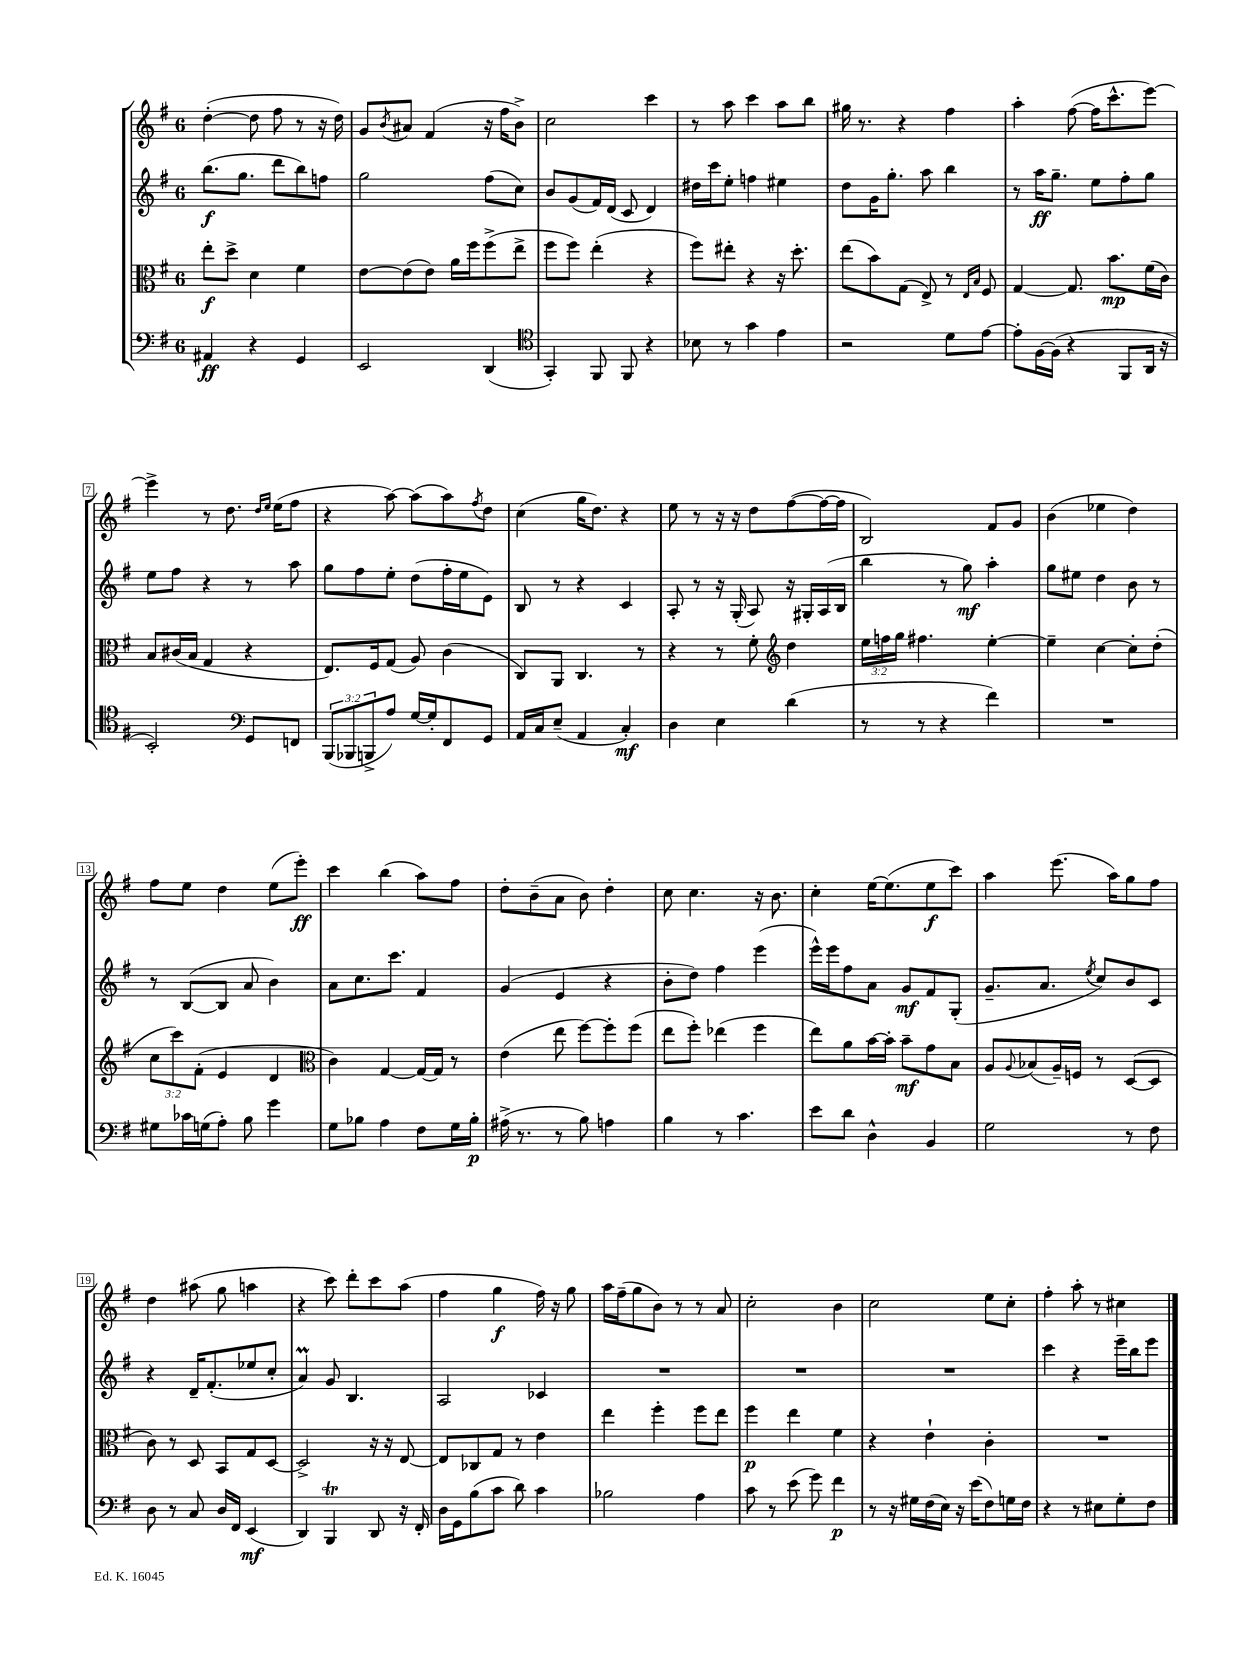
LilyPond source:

<<
\new StaffGroup <<
\new Staff = "s0" {
    \clef treble \key g \major \once \override Staff.TimeSignature.style = #'single-digit \time 6/8
    d''4~-.( d''8 fis''8 r8 r16 d''16) |
    g'8 \acciaccatura { b'8 } ais'8 fis'4( r16 fis''16 b'8->) |
    c''2 c'''4 |
    r8 a''8 c'''4 a''8 b''8 |
    gis''16 r8. r4 fis''4 |
    a''4-. fis''8~( fis''16 c'''8.-^ e'''8~) |
    e'''4-> r8 d''8. \grace { d''16 e''16 } e''16( fis''8 |
    r4 a''8~) a''8( a''8) \acciaccatura { fis''8 } d''8 |
    c''4( g''16 d''8.) r4 |
    e''8 r8 r16 r16 d''8 fis''8~( fis''16~ fis''16 |
    b2) fis'8 g'8 |
    b'4( ees''4 d''4) |
    fis''8 e''8 d''4 e''8( e'''8-.\ff) |
    c'''4 b''4( a''8) fis''8 |
    d''8-. b'8--( a'8 b'8) d''4-. |
    c''8 c''4. r16 b'8. |
    c''4-. e''16~ e''8.( e''8\f c'''8) |
    a''4 e'''8.( a''16) g''8 fis''8 |
    d''4 ais''8( g''8 a''4 |
    r4 c'''8) d'''8-. c'''8 a''8( |
    fis''4 g''4\f fis''16) r16 g''8 |
    a''16 fis''16--( g''8 b'8) r8 r8 a'8 |
    c''2-. b'4 |
    c''2 e''8 c''8-. |
    fis''4-. a''8-. r8 cis''4 \bar "|." |
}
\new Staff = "s1" {
    \clef treble \key g \major \once \override Staff.TimeSignature.style = #'single-digit \time 6/8
    b''8.\f( g''8. d'''8 b''8) f''8 |
    g''2 fis''8( c''8) |
    b'8 g'8( fis'16) d'16( c'8 d'4) |
    dis''16 c'''16 e''8-. f''4 eis''4 |
    d''8 g'16 g''8.-. a''8 b''4 |
    r8 a''16\ff g''8.-- e''8 fis''8-. g''8 |
    e''8 fis''8 r4 r8 a''8 |
    g''8 fis''8 e''8-. d''8( fis''16-. e''16 e'8) |
    b8 r8 r4 c'4 |
    a8-. r8 r16 g16-.( a8) r16 gis16-. a16( b16 |
    b''4 r8 g''8\mf) a''4-. |
    g''8 eis''8 d''4 b'8 r8 |
    r8 b8~( b8 a'8 b'4) |
    a'8 c''8. c'''8. fis'4 |
    g'4( e'4 r4 |
    b'8-. d''8) fis''4 e'''4( |
    e'''16-^) e'''16 fis''8 a'8 g'8\mf fis'8 g8-.( |
    g'8.-- a'8. \acciaccatura { e''8 } c''8) b'8 c'8 |
    r4 d'16-- fis'8.-.( ees''8 c''8-. |
    a'4\prall) g'8 b4. |
    a2 ces'4 |
    R2. |
    R2. |
    R2. |
    c'''4 r4 e'''16-- b''16 e'''8 \bar "|." |
}
\new Staff = "s2" {
    \clef alto \key g \major \once \override Staff.TimeSignature.style = #'single-digit \time 6/8 \override Staff.TupletNumber.text = #tuplet-number::calc-fraction-text
    e''8-.\f d''8-> d'4 fis'4 |
    e'8~ e'8( e'8) a'16 fis''16 fis''8->( e''8-> |
    fis''8 fis''8) e''4-.( r4 |
    fis''8) eis''8-. r4 r16 d''8.-. |
    e''8( b'8) g8( e8->) r8 \grace { e16 b16 } fis8 |
    g4~ g8. b'8.\mp fis'16( c'16) |
    b8 cis'16( b16 g4 r4 |
    e8.) fis16 g8( a8) c'4( |
    c8) a,8 c4. r8 |
    r4 r8 fis'8-. \clef treble d''4 |
    \tuplet 3/2 { e''16 f''16 g''16 } fis''4. e''4~-. |
    e''4-- c''4~ c''8-. d''8-.( |
    \tuplet 3/2 { c''8 c'''8) fis'8-.( } e'4 d'4 |
    \clef alto c'4) g4~ g16~ g16 r8 |
    e'4( e''8 fis''8~) fis''8-. fis''8( |
    e''8 fis''8-.) ees''4( fis''4 |
    e''8) a'8 b'16~ b'16-. b'8--\mf g'8 b8 |
    a8 \appoggiatura { a8 } bes8( a16--) f16 r8 d8~( d8 |
    c'8) r8 d8 b,8 g8 d8~ |
    d2-> r16 r16 e8~ |
    e8 ces8 g8 r8 e'4 |
    e''4 fis''4-. fis''8 e''8 |
    fis''4\p e''4 fis'4 |
    r4 e'4-! c'4-. |
    R2. \bar "|." |
}
\new Staff = "s3" {
    \clef bass \key g \major \once \override Staff.TimeSignature.style = #'single-digit \time 6/8 \override Staff.TupletNumber.text = #tuplet-number::calc-fraction-text
    ais,4\ff r4 g,4 |
    e,2 d,4( |
    \clef tenor g,4-.) fis,8 fis,8 r4 |
    bes8 r8 g'4 e'4 |
    r2 d'8 e'8~ |
    e'8-. fis16~ fis16( r4 fis,8 a,16 r16 |
    b,2-.) \clef bass g,8 f,8 |
    \tuplet 3/2 { b,,8( bes,,8 b,,8-> } a8) g16~ g16-. fis,8 g,8 |
    a,16 c16 e8--( a,4 c4-.\mf) |
    d4 e4 d'4( |
    r8 r8 r4 fis'4) |
    R2. |
    gis8 ces'16 g16( a8-.) b8 g'4 |
    g8 bes8 a4 fis8 g16 bes16-.\p |
    ais16->( r8. r8 b8) a4 |
    b4 r8 c'4. |
    e'8 d'8 d4-^ b,4 |
    g2 r8 fis8 |
    d8 r8 c8 d16 fis,16 e,4\mf( |
    d,4) b,,4\trill d,8 r16 fis,16-. |
    d16 g,16 b8( c'8 d'8) c'4 |
    bes2 a4 |
    c'8 r8 e'8( g'8) fis'4\p |
    r8 r16 gis16 fis16( e16) r16 e'16( fis8) g16 fis16 |
    r4 r8 eis8 g8-. fis8 \bar "|." |
}
>>
>>
\layout { \context { \Score \override BarNumber.stencil = #(make-stencil-boxer 0.1 0.3 ly:text-interface::print) } }
